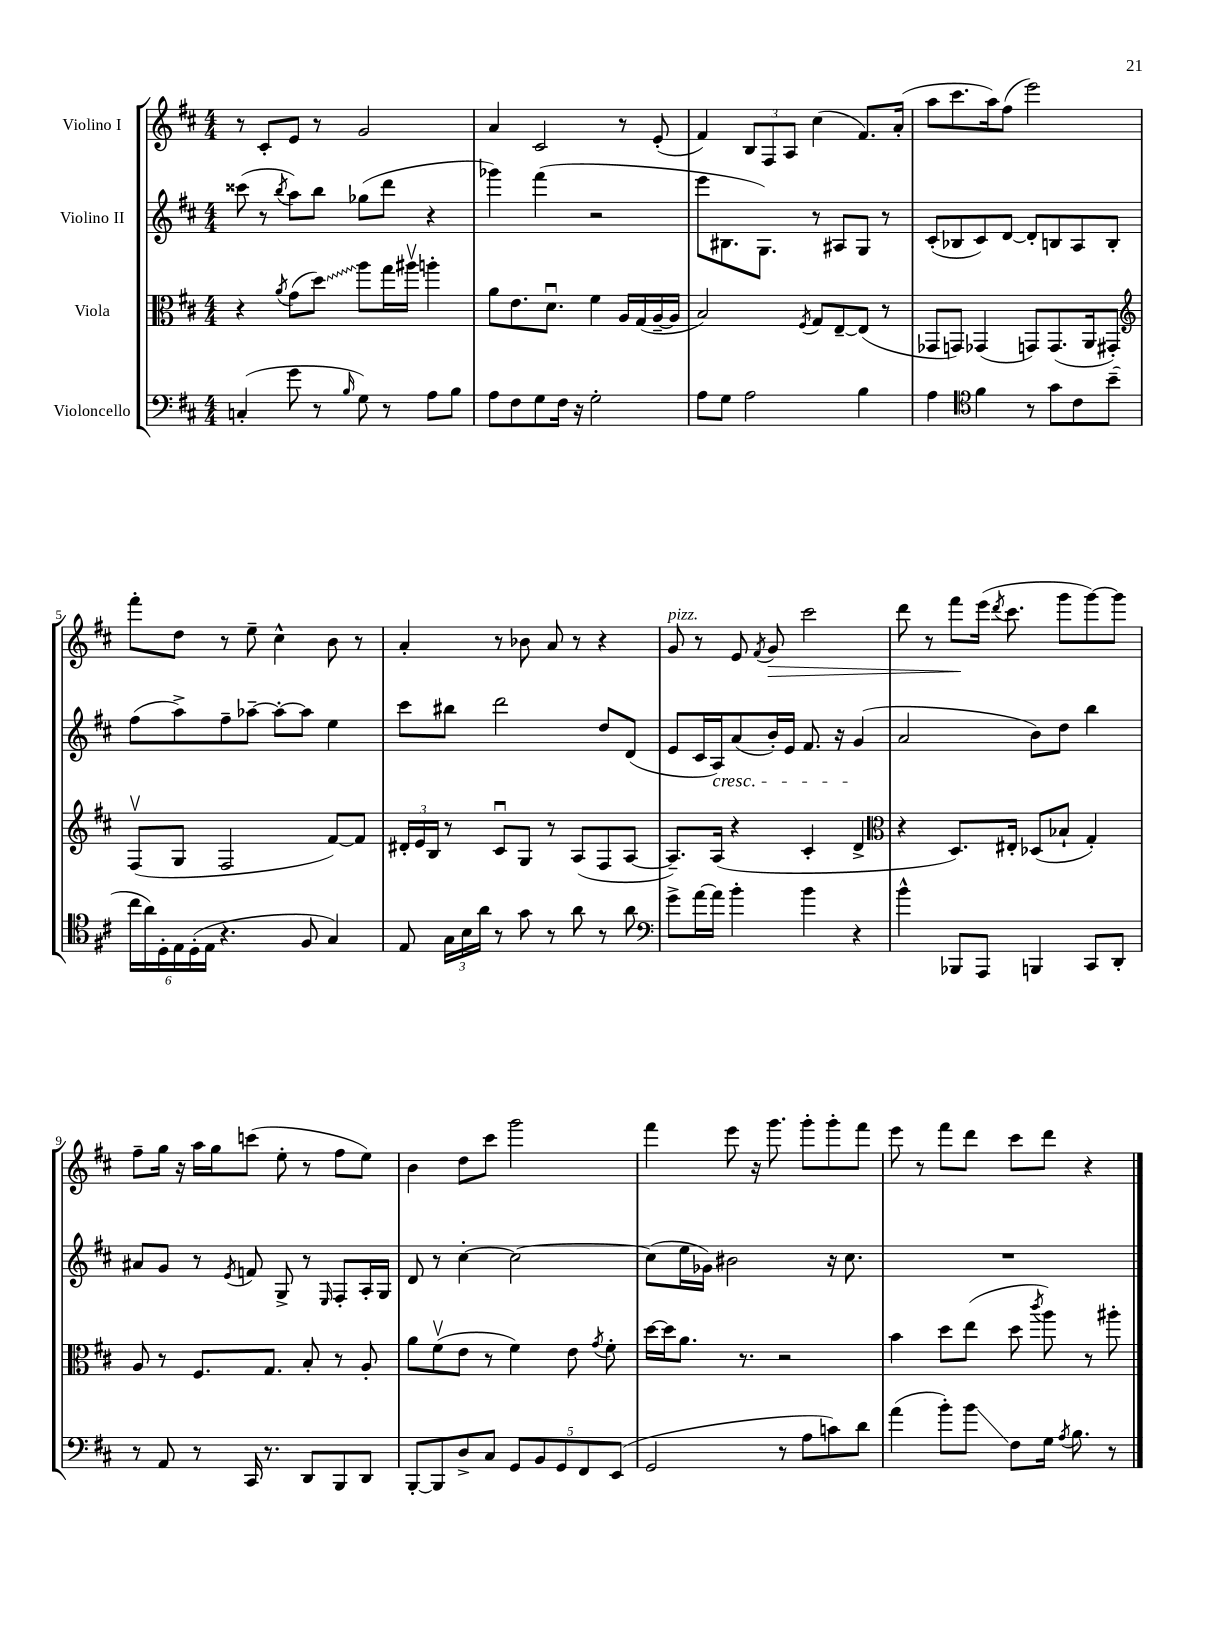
<<
\new StaffGroup <<
\new Staff = "s0" \with { instrumentName = "Violino I" } {
    \clef treble \key d \major \numericTimeSignature \time 4/4
    \autoBeamOff r8 cis'8[-. e'8] r8 g'2 |
    a'4 cis'2 r8 e'8-.( |
    fis'4) \tuplet 3/2 { b8[ fis8 a8] } cis''4( fis'8.[) a'16]-.( |
    a''8[ cis'''8. a''16) fis''8]( e'''2) |
    fis'''8[-. d''8] r8 e''8-- cis''4-^ b'8 r8 |
    a'4-. r8 bes'8 a'8 r8 r4 |
    g'8^\markup { \italic "pizz." } r8 e'8 \acciaccatura { fis'8 } g'8\> cis'''2 |
    d'''8 r8 fis'''8[\! e'''16]( \acciaccatura { d'''8 } cis'''8. g'''8[ g'''8~) g'''8] |
    fis''8[-- g''16] r16 a''16[ g''16 c'''8]( e''8-. r8 fis''8[ e''8]) |
    b'4 d''8[ cis'''8] g'''2 |
    fis'''4 e'''8 r16 g'''8. g'''8[-. g'''8-. fis'''8] |
    e'''8 r8 fis'''8[ d'''8] cis'''8[ d'''8] r4 \bar "|." |
}
\new Staff = "s1" \with { instrumentName = "Violino II" } {
    \clef treble \key d \major \numericTimeSignature \time 4/4
    \autoBeamOff cisis'''8( r8 \acciaccatura { b''8 } a''8[) b''8] ges''8[( d'''8] r4 |
    ges'''4) fis'''4( r2 |
    e'''8[ bis8. g8.]) r8 ais8[ g8] r8 |
    cis'8[-.( bes8 cis'8) d'8]~ d'8[-. b8 a8 b8]-. |
    fis''8[( a''8->) fis''8-- aes''8]~-- aes''8[~-. aes''8] e''4 |
    cis'''8[ bis''8] d'''2 d''8[ d'8]( |
    e'8[ cis'16 a16\cresc) a'8( b'16-.) e'16] fis'8. r16 g'4\!( |
    a'2 b'8[) d''8] b''4 |
    ais'8[ g'8] r8 \acciaccatura { e'8 } f'8 g8-> r8 \grace { e16 } fis8[-. a16-. g16] |
    d'8 r8 cis''4~-. cis''2~ |
    cis''8[( e''16 ges'16]) bis'2 r16 cis''8. |
    R1 \bar "|." |
}
\new Staff = "s2" \with { instrumentName = "Viola" } {
    \clef alto \key d \major \numericTimeSignature \time 4/4
    \autoBeamOff r4 \acciaccatura { a'8 } g'8[( \once \override Glissando.style = #'zigzag d''8]\glissando) a''8[ g''16 ais''16]\upbow a''4-. |
    a'8[ e'8. d'8.]\downbow fis'4 a16[ g16( a16~-- a16] |
    b2) \acciaccatura { fis8 } g8[ e8~-- e8]( r8 |
    ges,8[ g,8]) ges,4( g,8[) g,8.( a,16 gis,8]-.) |
    \clef treble fis8[\upbow( g8] fis2 fis'8[~) fis'8] |
    \tuplet 3/2 { dis'16[-. e'16 b16] } r8 cis'8[\downbow g8] r8 a8[( fis8 a8]~ |
    a8.[--) a16]( r4 cis'4-. d'4-> |
    \clef alto r4 d8.[) eis16]-. des8[( bes8]-! g4-.) |
    a8 r8 fis8.[ g8.] b8-. r8 a8-. |
    a'8[ fis'8\upbow( e'8] r8 fis'4) e'8 \acciaccatura { g'8 } fis'8-. |
    d''16[~ d''16 a'8.] r8. r2 |
    b'4 d''8[ e''8]( d''8 \acciaccatura { cis'''8 } a''8) r8 ais''8-. \bar "|." |
}
\new Staff = "s3" \with { instrumentName = "Violoncello" } {
    \clef bass \key d \major \numericTimeSignature \time 4/4
    \autoBeamOff c4-.( g'8 r8 \grace { b16 } g8) r8 a8[ b8] |
    a8[ fis8 g8 fis16] r16 g2-. |
    a8[ g8] a2 b4 |
    a4 \clef tenor fis'4 r8 g'8[ cis'8 b'8]--( |
    \tuplet 6/4 { cis''16[ a'16) d16-. e16 d16-.( e16] } r4. fis8 g4) |
    e8 \tuplet 3/2 { g16[ b16 a'16] } r8 g'8 r8 a'8 r8 a'8 |
    \clef bass g'8[-> a'16~ a'16] b'4-. b'4 r4 |
    b'4-^ bes,,8[ a,,8] b,,4 cis,8[ d,8]-. |
    r8 a,8 r8 cis,16 r8. d,8[ b,,8 d,8] |
    b,,8[~-. b,,8 d8-> cis8] \tuplet 5/4 { g,8[ b,8 g,8 fis,8 e,8]( } |
    g,2 r8 a8[ c'8) d'8] |
    a'4( b'8[-.) b'8]\glissando fis8[ g16] \acciaccatura { a8 } b8. r8 \bar "|." |
}
>>
>>
